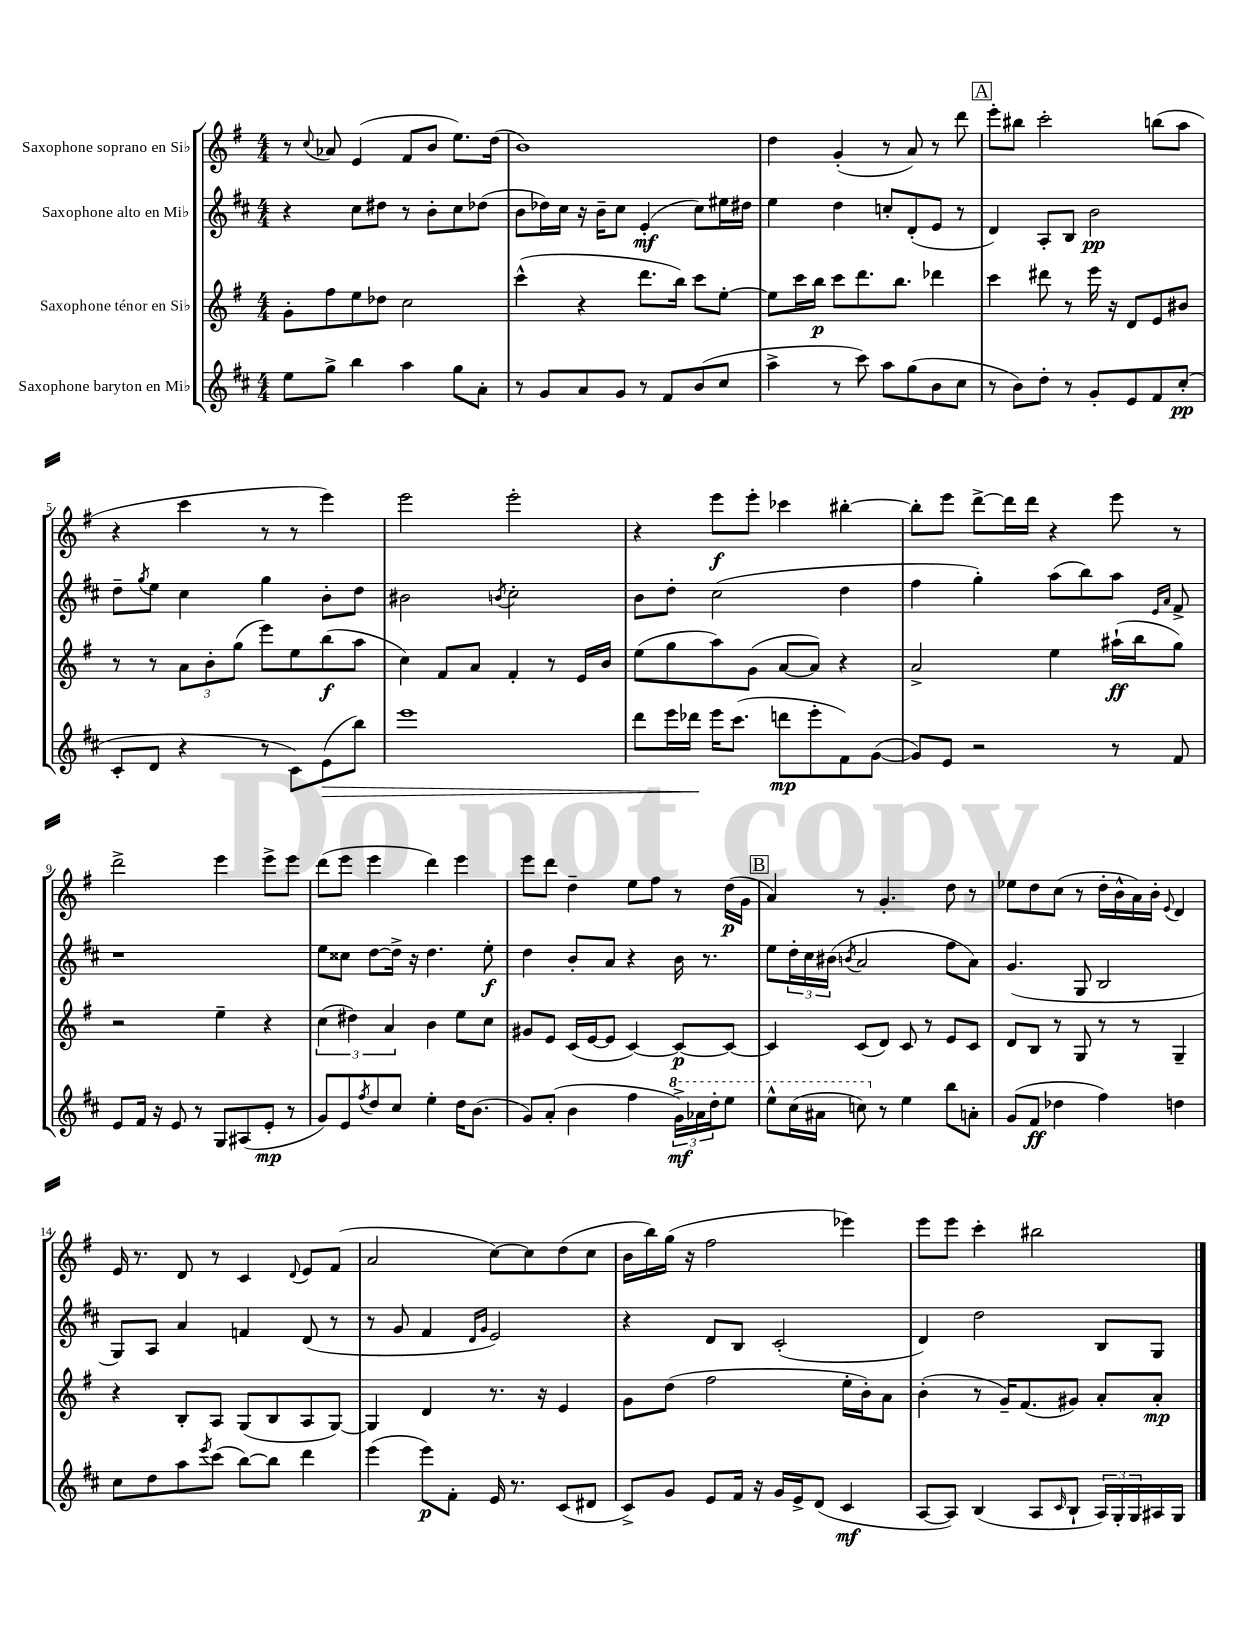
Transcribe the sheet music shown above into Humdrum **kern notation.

**kern	**kern	**kern	**kern
*staff4	*staff3	*staff2	*staff1
*clefG2	*clefG2	*clefG2	*clefG2
*k[f#c#]	*k[f#]	*k[f#c#]	*k[f#]
*M4/4	*M4/4	*M4/4	*M4/4
8ee	8g'	4r	8r
.	.	.	8qqcc
8gg^	8ff#	.	8a-
4bb	8ee	8cc#	(4e
.	8dd-	8dd#	.
4aa	2cc	8r	8f#
.	.	8b'	8b
8gg	.	8cc#	8.ee)
8a'	.	(8dd-	.
.	.	.	(16dd
=	=	=	=
8r	(4ccc^^	8b	1b)
8g	.	16dd-)	.
.	.	16cc#	.
8a	4r	16r	.
.	.	16b~	.
8g	.	8cc#	.
8r	8.ddd	(4e'	.
8f#	.	.	.
.	16bb)	.	.
(8b	8ccc	8cc#)	.
8cc#	[8ee'	16ee#	.
.	.	16dd#	.
=	=	=	=
4aa^	8ee]	4ee	4dd
.	16ccc	.	.
.	16bb	.	.
8r	8ccc	4dd	(4g'
8ccc#)	8.ddd	.	.
8aa	.	8cc'	8r
.	8.bb	.	.
(8gg	.	(8d'	8a)
8b	4ddd-	8e	8r
8cc#	.	8r	8ddd
=	=	=	=
8r	4ccc	4d)	8eee'
8b)	.	.	8bb#
8dd'	8ddd#	8A'	2ccc'
8r	8r	8B	.
8g'	16eee	2b	.
.	16r	.	.
8e	8d	.	.
8f#	8e	.	(8bb
(8cc#'	8b#	.	8aa
=	=	=	=
8c#'	8r	8dd~	4r
.	.	8qgg	.
8d	8r	8ee	.
4r	12a	4cc#	4ccc
.	12b'	.	.
.	(12gg	.	.
8r	8eee)	4gg	8r
8c#)	8ee	.	8r
(8e	(8bb	8b'	4eee)
8bb)	8aa	8dd	.
=	=	=	=
1eee	4cc)	2b#	2eee
.	8f#	.	.
.	8a	.	.
.	.	8qb	.
.	4f#'	2cc#'	2eee'
.	8r	.	.
.	16e	.	.
.	16b	.	.
=	=	=	=
8ddd	(8ee	8b	4r
16eee	8gg	8dd'	.
16ddd-	.	.	.
16eee	8aa)	(2cc#	8eee
(8.ccc#	.	.	.
.	(8g	.	8eee'
8ddd	[8a	.	4ccc-
8eee'	8a])	.	.
8f#)	4r	4dd	[4bb#'
([8g	.	.	.
=	=	=	=
8g])	2a^	4ff#	8bb#']
8e	.	.	8eee
2r	.	4gg')	[8ddd^
.	.	.	16ddd]
.	.	.	16ddd
.	4ee	(8aa	4r
.	.	8bb)	.
8r	(16aa#`	8aa	8eee
.	16bb	.	.
.	.	16qqe	.
.	.	16qqa	.
8f#	8gg)	8f#^	8r
=	=	=	=
8e	2r	1r	2ddd^
16f#	.	.	.
16r	.	.	.
8e	.	.	.
8r	.	.	.
8G	4ee~	.	4eee
(8A#	.	.	.
8e'	4r	.	8eee^
8r	.	.	8eee
=	=	=	=
8g)	(6cc	8ee	(8ddd
8e	.	8cc##	8eee
.	6dd#)	.	.
8qff#	.	.	.
8dd	.	[8dd	4eee
.	6a	.	.
8cc#	.	16dd^]	.
.	.	16r	.
4ee'	4b	4.dd	4ddd)
16dd	8ee	.	4eee
(8.b	.	.	.
.	8cc	8ee'	.
=	=	=	=
8g)	8g#	4dd	8eee
(8a'	8e	.	8ddd
4b	(16c	8b'	4dd~
.	[16e	.	.
.	8e]	8a	.
4ff#	[4c)	4r	8ee
.	.	.	8ff#
24gg^)	8c_	16b	8r
24aa-	.	.	.
.	.	8.r	.
24ddd'	.	.	.
8eee	8c_	.	(16dd
.	.	.	16g
=	=	=	=
8eee^^	4c]	8ee	4a)
(16ccc#	.	24dd'	.
.	.	24cc#	.
16aa#	.	.	.
.	.	(24b#	.
.	.	8qb	.
8ccc)	(8c	2a	8r
8r	8d)	.	4.g'
4ee	8c	.	.
.	8r	.	.
8bb	8e	8ff#	8dd
8a'	8c	8a)	8r
=	=	=	=
(8g	8d	(4.g	8ee-
8f#	8B	.	8dd
4dd-	8r	.	(8cc
.	8G	8G	8r
4ff#)	8r	2B	16dd'
.	.	.	16b^^
.	8r	.	16a)
.	.	.	16b'
.	.	.	8qqe
4dd	4G~	.	4d
=	=	=	=
8cc#	4r	8G)	16e
.	.	.	8.r
8dd	.	8A	.
8aa	8B'	4a	8d
8qeee	.	.	.
(8ccc#	8A	.	8r
[8bb)	(8G	4f	4c
8bb]	8B	.	.
.	.	.	8qqd
4ddd	8A	(8d	8e
.	[8G)	8r	(8f#
=	=	=	=
(4eee	4G]	8r	2a
.	.	8g	.
8eee)	4d	4f#	.
8f#'	.	.	.
.	.	16qqd	.
.	.	16qqg	.
16e	8.r	2e)	[8cc)
8.r	.	.	.
.	.	.	8cc]
.	16r	.	.
(8c#	4e	.	(8dd
8d#	.	.	8cc
=	=	=	=
8c#^)	8g	4r	16b
.	.	.	16bb)
8g	(8dd	.	(16gg
.	.	.	16r
8e	2ff#	8d	2ff#
16f#	.	8B	.
16r	.	.	.
16g	.	(2c#'	.
16e^	.	.	.
(8d	.	.	.
4c#	16ee'	.	4eee-)
.	16b')	.	.
.	8a	.	.
=	=	=	=
[8A	(4b'	4d)	8eee
8A])	.	.	8eee
(4B	8r	2dd	4ccc'
.	16g~)	.	.
.	(8.f#	.	.
8A	.	.	2bb#
16qqc#	.	.	.
8B`	8g#)	.	.
24A)	8a'	8B	.
24G'	.	.	.
24G	.	.	.
16A#	8a'	8G	.
16G	.	.	.
==	==	==	==
*-	*-	*-	*-
